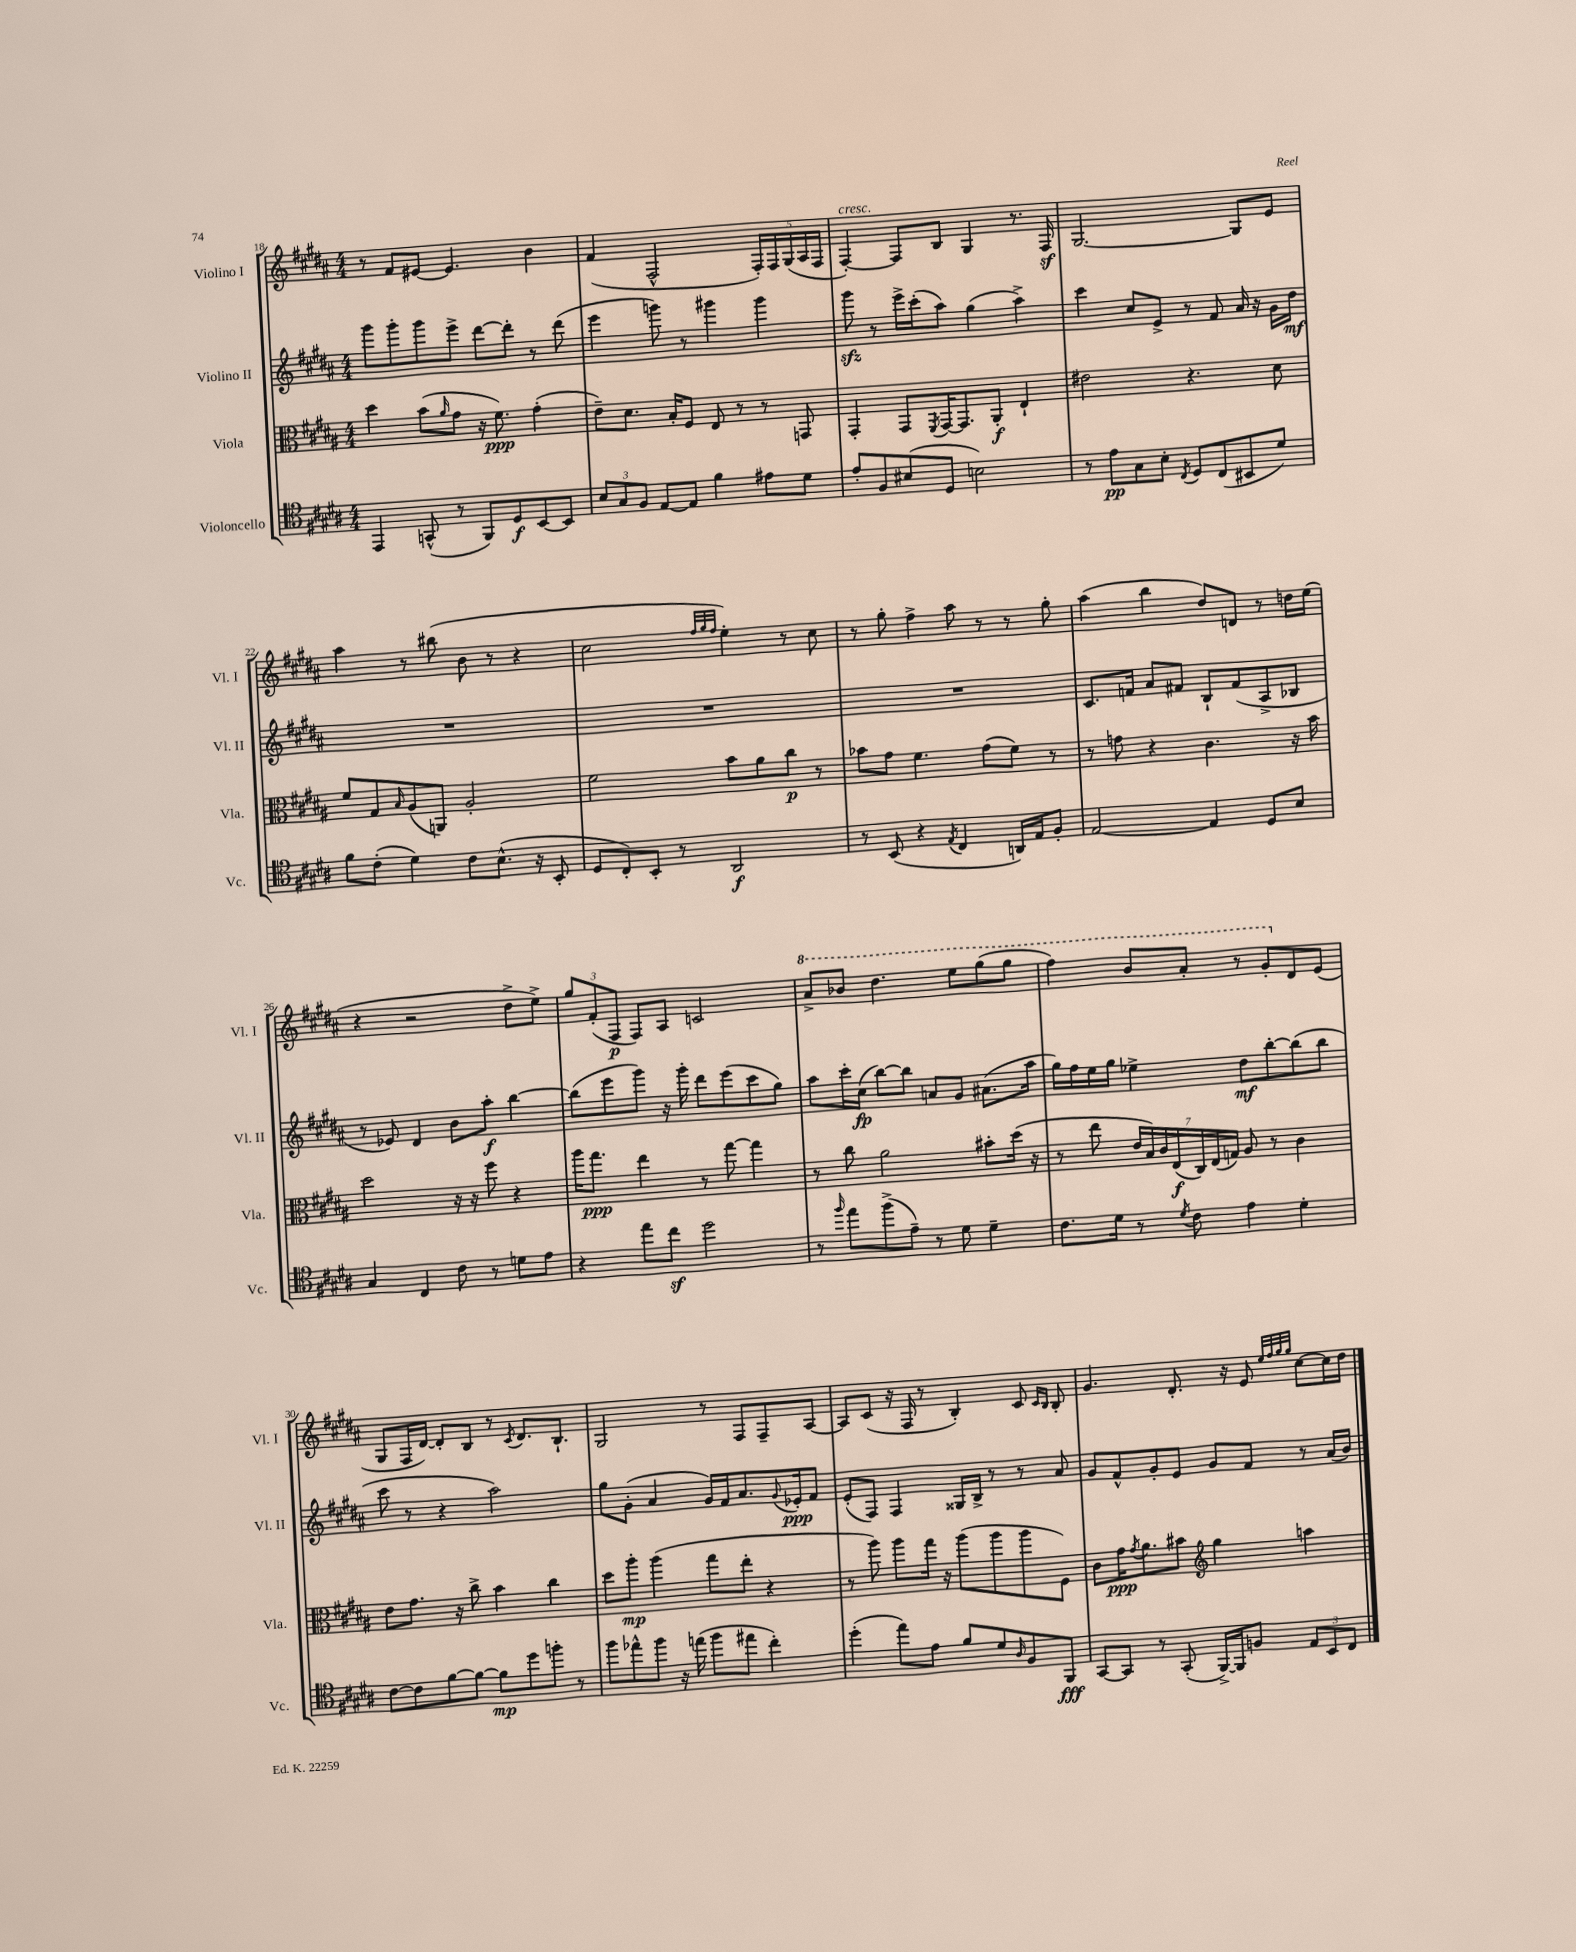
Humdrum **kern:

**kern	**dynam	**kern	**dynam	**kern	**dynam	**kern	**dynam
*part4	*part4	*part3	*part3	*part2	*part2	*part1	*part1
*staff4	*staff4	*staff3	*staff3	*staff2	*staff2	*staff1	*staff1
*I"Violoncello	*	*I"Viola	*	*I"Violino II	*	*I"Violino I	*
*I'Vc.	*	*I'Vla.	*	*I'Vl. II	*	*I'Vl. I	*
*clefC4	*	*clefC3	*	*clefG2	*	*clefG2	*
*k[f#c#g#d#a#]	*	*k[f#c#g#d#a#]	*	*k[f#c#g#d#a#]	*	*k[f#c#g#d#a#]	*
*M4/4	*	*M4/4	*	*M4/4	*	*M4/4	*
=18	=18	=18	=18	=18	=18	=18	=18
4EE/	.	4dd#\	.	8ggg#\L	.	8r	.
.	.	.	.	8ggg#'\	.	8f#/L	.
(8GGn^^/	.	(8b\L	.	8ggg#\	.	[8e#X/J	.
.	.	16qqa#/	.	.	.	.	.
8r	.	8g#\J	.	8eee^\J	.	4.e#/]	.
8FF#/L)	.	16r	.	[8ddd#\L	.	.	.
.	.	8.f#\)	ppp	.	.	.	.
8D#/	f	.	.	8ddd#'\J]	.	.	.
[8BB/	.	(4g#'\	.	8r	.	4b\	.
8BB/J]	.	.	.	(8ddd#\	.	.	.
=19	=19	=19	=19	=19	=19	=19	=19
12B/L	.	8e~\L)	.	4eee\	.	(4f#/	.
12G#/	.	.	.	.	.	.	.
.	.	8.d#\J	.	.	.	.	.
12F#/J	.	.	.	.	.	.	.
[8E/L	.	.	.	8gggn\)	.	2F#^^/	.
.	.	16B'/KL	.	.	.	.	.
8E/J]	.	8F#/J	.	8r	.	.	.
4f#\	.	8E/	.	4ggg#X\	.	.	.
.	.	8r	.	.	.	.	.
8e#X\L	.	8r	.	4ggg#\	.	20F#'/LL)	.
.	.	.	.	.	.	20F#/	.
.	.	.	.	.	.	(20G#/	.
8d#\J	.	8GGn/	.	.	.	.	.
.	.	.	.	.	.	20A#/	.
.	.	.	.	.	.	20F#/JJ	.
=20	=20	=20	=20	=20	=20	=20	=20
!	!	!	!	!	!	!LO:TX:a:i:t=cresc.	!
8e'/L	.	4GG#'/	.	8ggg#zz\	.	[4F#'/)	.
8F#/	.	.	.	8r	.	.	.
(8B#X/	.	8GG#/L	.	16eee^\LL	.	8F#/L]	.
.	.	.	.	(16ccc#'\J	.	.	.
.	.	8qFF#/	.	.	.	.	.
8D#/J	.	[16GG#/K	.	8aa#\J)	.	8B/J	.
.	.	8.GG#/]	.	.	.	.	.
2Bn\)	.	.	.	(4gg#\	.	4G#/	.
.	.	8AA#'/J	f	.	.	.	.
.	.	4E`/	.	4aa#^\)	.	8.r	.
.	.	.	.	.	.	16F#z/	.
=21	=21	=21	=21	=21	=21	=21	=21
8r	.	2e#X\	.	4ccc#\	.	[2.G#/	.
8e\L	pp	.	.	.	.	.	.
8G#\	.	.	.	8cc#/L	.	.	.
8B'\J	.	.	.	8e^/J	.	.	.
8qC#/	.	.	.	.	.	.	.
8D#/L	.	4.r	.	8r	.	.	.
(8C#/	.	.	.	8f#/	.	.	.
8BB#X/	.	.	.	16a#/	.	8G#/L]	.
.	.	.	.	16r	.	.	.
8d#/J)	.	8d#\	.	16g#\LL	.	8e/J	.
.	.	.	.	16dd#\JJ	mf	.	.
!!LO:LB:g=z
=22	=22	=22	=22	=22	=22	=22	=22
8f#\L	.	8f#/L	.	1r	.	4aa#\	.
(8c#'\J	.	8G#/	.	.	.	.	.
.	.	16qqB/	.	.	.	.	.
4d#\)	.	(8A#/	.	.	.	8r	.
.	.	8AAn/J)	.	.	.	(8bb#X\	.
8c#\L	.	2A#'/	.	.	.	8b\	.
(8.B^^\J	.	.	.	.	.	8r	.
.	.	.	.	.	.	4r	.
16r	.	.	.	.	.	.	.
8BB'/	.	.	.	.	.	.	.
=23	=23	=23	=23	=23	=23	=23	=23
8D#/L	.	2f#\	.	1r	.	2cc#\	.
8C#'/)	.	.	.	.	.	.	.
8BB'/J	.	.	.	.	.	.	.
8r	.	.	.	.	.	.	.
.	.	.	.	.	.	32qqff#/LLL	.
.	.	.	.	.	.	32qqgg#/	.
.	.	.	.	.	.	32qqff#/JJJ	.
2AA#/	f	8b\L	.	.	.	4ee'\)	.
.	.	8a#\	.	.	.	.	.
.	.	8cc#\J	p	.	.	8r	.
.	.	8r	.	.	.	8cc#\	.
=24	=24	=24	=24	=24	=24	=24	=24
8r	.	8b-X\L	.	1r	.	8r	.
(8BB/	.	8g#\J	.	.	.	8gg#'\	.
4r	.	4.f#\	.	.	.	4ff#^\	.
8qE/	.	.	.	.	.	.	.
4C#/	.	.	.	.	.	8aa#\	.
.	.	(8g#\L	.	.	.	8r	.
16AAn/LL)	.	8f#\J)	.	.	.	8r	.
16E/J	.	.	.	.	.	.	.
8F#'/J	.	8r	.	.	.	8gg#'\	.
=25	=25	=25	=25	=25	=25	=25	=25
[2E/	.	8r	.	8.c#/L	.	(4aa#\	.
.	.	8gn\	.	.	.	.	.
.	.	.	.	16fn/Jk	.	.	.
.	.	4r	.	8a#/L	.	4bb\	.
.	.	.	.	8f#X/J	.	.	.
4E/]	.	4.c#\	.	8B`/L	.	8dd#/L)	.
.	.	.	.	(8f#/	.	8dn/J	.
8D#/L	.	.	.	8A#^/	.	8r	.
8B/J	.	16r	.	8B-X/J	.	16ddn\LL	.
.	.	16b\	.	.	.	(16ee\JJ	.
!!LO:LB:g=z
=26	=26	=26	=26	=26	=26	=26	=26
4G#/	.	2dd#\	.	8r	.	4r	.
.	.	.	.	8e-X/)	.	.	.
4C#/	.	.	.	4d#/	.	2r	.
8c#\	.	16r	.	8b\L	.	.	.
.	.	16r	.	.	.	.	.
8r	.	8ff#\	.	8aa#'\J	f	.	.
8dn\L	.	4r	.	[4bb\	.	8dd#^\L	.
8e\J	.	.	.	.	.	8ee^\J)	.
=27	=27	=27	=27	=27	=27	=27	=27
4r	.	16aa#\KL	.	(8bb\L]	.	12gg#/L	.
.	.	8.gg#\J	ppp	.	.	.	.
.	.	.	.	.	.	(12f#'/	.
.	.	.	.	8eee\	.	.	.
.	.	.	.	.	.	12F#/J	p
8ee\L	.	4ee\	.	8ggg#\J)	.	8F#/L)	.
8cc#z\J	.	.	.	16r	.	8A#/J	.
.	.	.	.	16ggg#'\	.	.	.
2dd#\	.	8r	.	8ddd#\L	.	2cn/	.
.	.	[8gg#\	.	(8eee\	.	.	.
.	.	4gg#\]	.	8ccc#\	.	.	.
.	.	.	.	8gg#\J)	.	.	.
=28	=28	=28	=28	=28	=28	=28	=28
*	*	*	*	*	*	*8va	*
8r	.	8r	.	8aa#\L	.	8aa#^/L	.
16qqff#/	.	.	.	.	.	.	.
8ee\L	.	8cc#\	.	16ccc#'\L	.	8bb-X/J	.
.	.	.	.	(16cc#\JJ	fp	.	.
(8ff#^\	.	2a#\	.	[8bb\L)	.	4.ddd#\	.
8e~\J)	.	.	.	8bb\J]	.	.	.
8r	.	.	.	8an/L	.	.	.
8d#\	.	.	.	8g#/J	.	8eee\L	.
4d#~\	.	8b#X'\L	.	(8.a#X\L	.	(8ggg#\	.
.	.	(16dd#\Jk	.	.	.	8ggg#\J	.
.	.	16r	.	16aa#\Jk	.	.	.
=29	=29	=29	=29	=29	=29	=29	=29
8.c#\L	.	8r	.	16gg#\LL)	.	4fff#\)	.
.	.	.	.	16ff#\	.	.	.
.	.	8ee\	.	16ee\	.	.	.
16d#\Jk	.	.	.	16gg#\JJ	.	.	.
8r	.	28e/LL	.	4ee-X^\	.	8bb/L	.
.	.	28B/)	.	.	.	.	.
.	.	28c#/	.	.	.	.	.
.	.	(28E/	f	.	.	.	.
8qd#/	.	.	.	.	.	.	.
8c#\	.	.	.	.	.	8aa#'/J	.
.	.	28C#/)	.	.	.	.	.
.	.	(28E/	.	.	.	.	.
.	.	28Gn/JJ)	.	.	.	.	.
4e\	.	8A#/	.	8dd#\L	mf	8r	.
.	.	8r	.	[8bb'\	.	8gg#'/L	.
*	*	*	*	*	*	*X8va	*
4d#'\	.	4c#\	.	(8bb\]	.	8d#/	.
.	.	.	.	8bb\J	.	(8e/J	.
!!LO:LB:g=z
=30	=30	=30	=30	=30	=30	=30	=30
[8c#\L	.	8e\L	.	8ccc#\	.	8G#/L	.
8c#\]	.	8.g#\J	.	8r	.	16F#/L	.
.	.	.	.	.	.	[16d#/JJ)	.
[8f#\	.	.	.	4r	.	8d#'/L]	.
.	.	16r	.	.	.	.	.
8f#\J_	.	8cc#^\	.	.	.	8B/J	.
8f#\L]	mp	4b\	.	2aa#\)	.	8r	.
.	.	.	.	.	.	8qc#/	.
8dd#\	.	.	.	.	.	8.d#/L	.
8ffn'\J	.	4cc#\	.	.	.	.	.
.	.	.	.	.	.	8.B`/J	.
8r	.	.	.	.	.	.	.
=31	=31	=31	=31	=31	=31	=31	=31
8ff#\L	.	8dd#\L	.	8gg#\L	.	2G#/	.
8ee-X^^\	.	8aa#'\J	mp	(8g#'\J	.	.	.
8ff#\J	.	(4aa#\	.	4a#/	.	.	.
16r	.	.	.	.	.	.	.
(16een\	.	.	.	.	.	.	.
8ff#\L	.	8gg#\L	.	16g#/LL)	.	8r	.
.	.	.	.	16f#/J	.	.	.
8ee#X\J	.	8ee'\J	.	8.a#/	.	8F#/L	.
4cc#'\)	.	4r	.	.	.	8F#~/	.
.	.	.	.	8qqg#/	.	.	.
.	.	.	.	16e-X'/k	ppp	.	.
.	.	.	.	8f#/J	.	[8A#/J	.
=32	=32	=32	=32	=32	=32	=32	=32
(4dd#'\	.	8r	.	(8e'/L	.	8A#/L]	.
.	.	8aa#\)	.	8F#/J)	.	(8c#/J	.
8ee\L)	.	8aa#\L	.	4F#/	.	16r	.
.	.	.	.	.	.	16F#/	.
8e\J	.	16gg#\Jk	.	.	.	8r	.
.	.	16r	.	.	.	.	.
8f#/L	.	(8aa#\L	.	16G##X/LL	.	4B'/)	.
.	.	.	.	16B^/JJ	.	.	.
8d#/	.	8aa#\	.	8r	.	.	.
16qqA#/	.	.	.	.	.	.	.
8F#/	.	8aa#\	.	8r	.	8c#/	.
.	.	.	.	.	.	16qqc#/LL	.
.	.	.	.	.	.	16qqB/JJ	.
8FF#/J	fff	8F#\J)	.	8a#/	.	8B'/	.
=33	=33	=33	=33	=33	=33	=33	=33
[8GG#/L	.	8c#\L	.	8g#/L	.	4.g#/	.
8GG#/J]	.	16g#\K	ppp	8f#^^/	.	.	.
.	.	8qg#/	.	.	.	.	.
.	.	8.a#\	.	.	.	.	.
8r	.	.	.	8g#'/	.	.	.
(8GG#'/	.	8b#X\J	.	8e/J	.	8.d#'/	.
*	*	*clefG2	*	*	*	*	*
[16FF#^/LL)	.	4gg#\	.	8g#/L	.	.	.
16FF#/J]	.	.	.	.	.	16r	.
8Fn/J	.	.	.	8f#/J	.	8e/	.
.	.	.	.	.	.	32qqee/LLL	.
.	.	.	.	.	.	32qqff#/	.
.	.	.	.	.	.	32qqgg#/	.
.	.	.	.	.	.	32qqgg#/JJJ	.
12E/L	.	4aan\	.	8r	.	[8cc#\L	.
12BB/	.	.	.	.	.	.	.
.	.	.	.	(16a#/LL	.	16cc#\L]	.
12C#/J	.	.	.	.	.	.	.
.	.	.	.	16b/JJ)	.	16dd#\JJ	.
==	==	==	==	==	==	==	==
*-	*-	*-	*-	*-	*-	*-	*-
